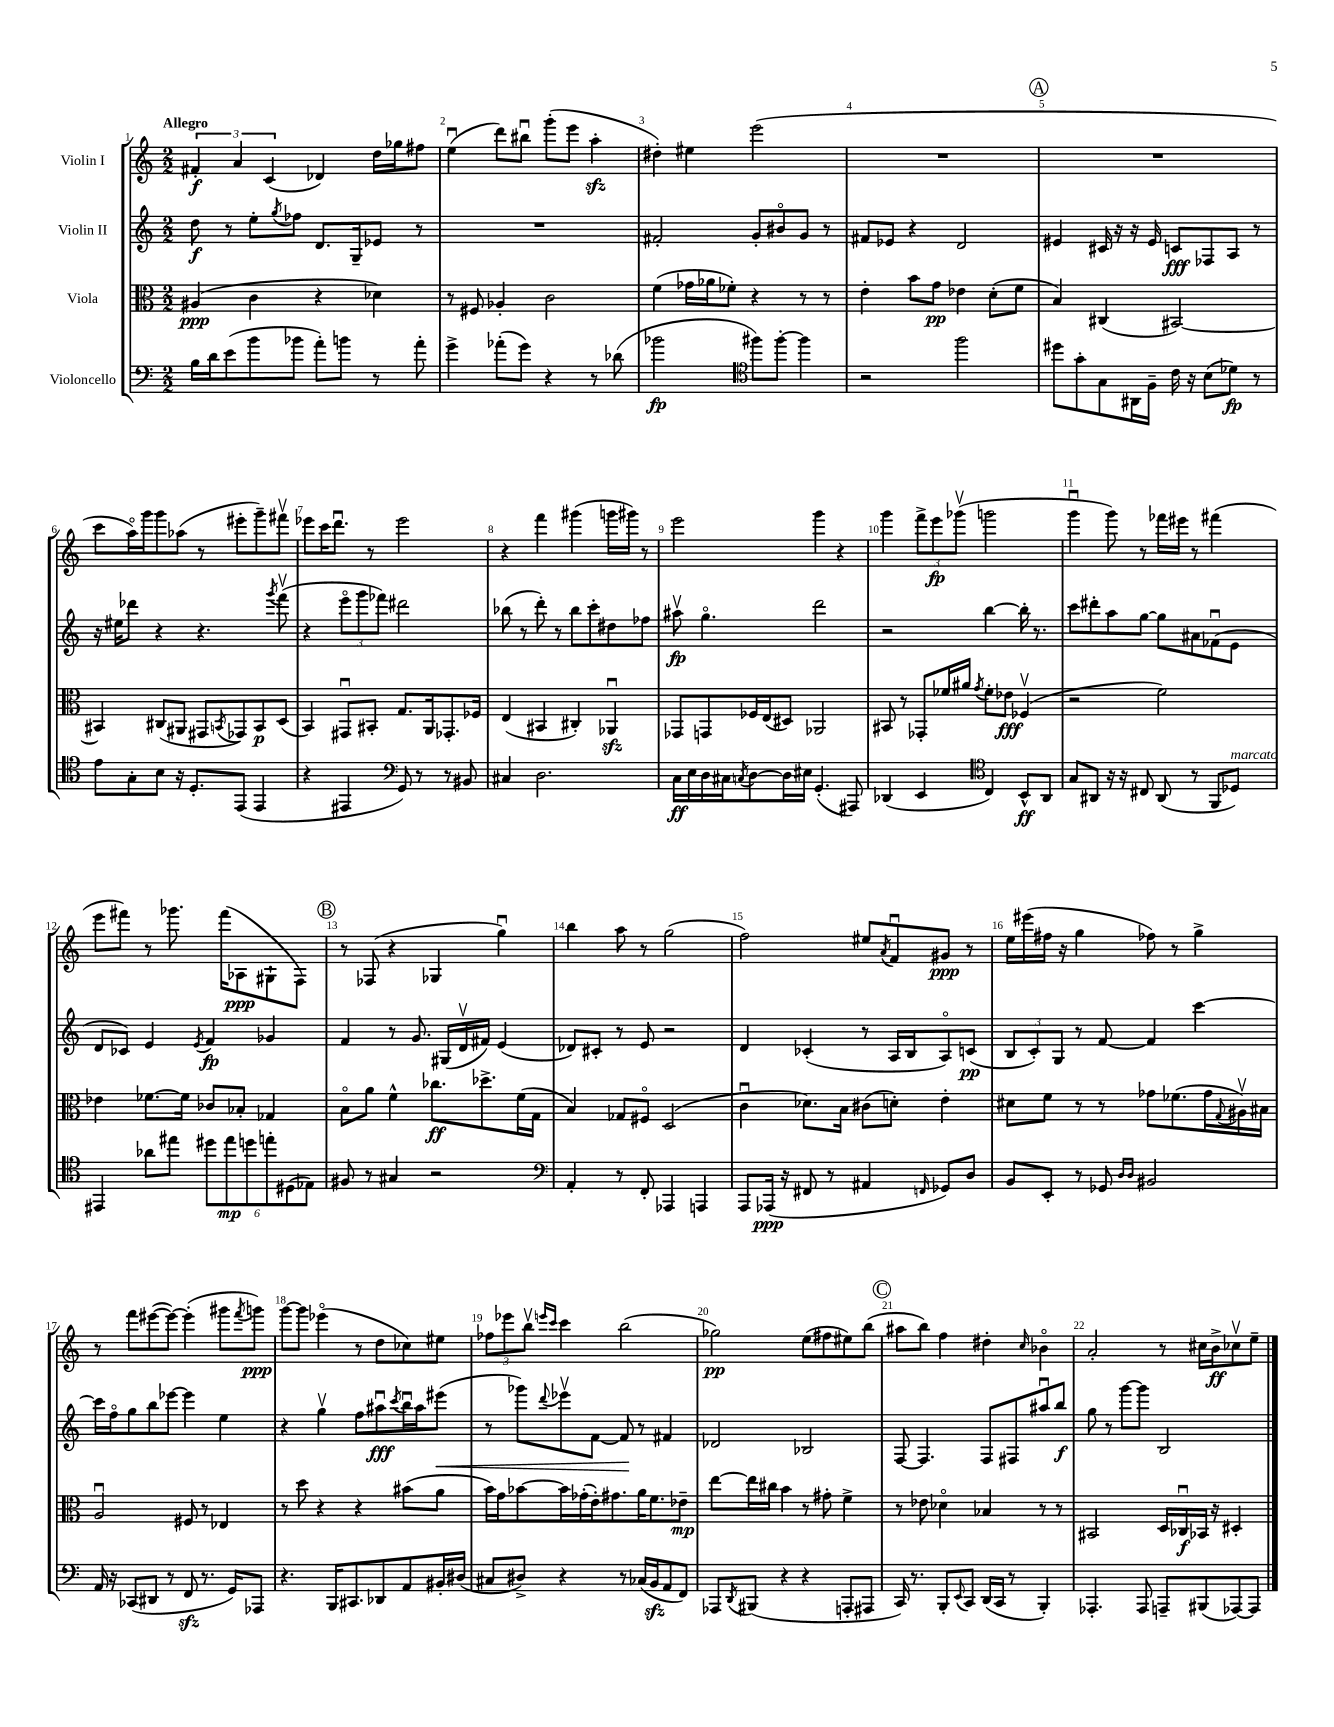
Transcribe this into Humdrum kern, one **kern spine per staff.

**kern	**kern	**kern	**kern
*staff4	*staff3	*staff2	*staff1
*clefF4	*clefC3	*clefG2	*clefG2
*k[]	*k[]	*k[]	*k[]
*M2/2	*M2/2	*M2/2	*M2/2
16B	(4A#	8dd	6f#'
16d	.	.	.
(8e	.	8r	.
.	.	.	6a
8b	4c	8ee'	.
.	.	.	(6c
.	.	8qgg	.
8b-	.	8ff-	.
8a')	4r	8.d	4d-)
8b	.	.	.
.	.	16G~	.
8r	4d-)	8e-	16dd
.	.	.	16gg-
8a'	.	8r	8ff#
=	=	=	=
4g^	8r	1r	(4eeu
.	8F#	.	.
(8a-'	4A-'	.	8ddd)
8g)	.	.	8bb#u
4r	2c	.	(8ggg'
.	.	.	8eee
8r	.	.	4aa'
(8d-	.	.	.
=	=	=	=
2b-	(4f	2f#'	4dd#')
.	16g-	.	4ee#
.	16a-	.	.
.	8f-')	.	.
*clefC4	*	*	*
8ff#)	4r	8g'	(2eee
[8ff#'	.	8b#o	.
4ff#]	8r	8g	.
.	8r	8r	.
=	=	=	=
2r	4e'	8f#	1r
.	.	8e-	.
.	8b	4r	.
.	8g	.	.
2ff	4e-	2d	.
.	(8d'	.	.
.	8f	.	.
=	=	=	=
8dd#	4B)	4e#	1r
8g'	.	.	.
8G	(4C#	16c#	.
.	.	16r	.
16AA#	.	16r	.
16F~	.	16e#	.
16c	[2BB#)	8c	.
16r	.	.	.
(8B	.	8F-	.
8d-)	.	8A	.
8r	.	8r	.
=	=	=	=
8e	4BB#]	16r	8ccc
.	.	16ee#	.
8G'	.	8ddd-	16aao)
.	.	.	16ggg
8B	(8C#	4r	8ggg
16r	8AA#	.	(8aa-
8.D'	.	.	.
.	8GG#	4.r	8r
.	8qBB	.	.
(8EE	8GG-)	.	8eee#'
4EE	8BB	.	8ggg~)
.	.	8qggg	.
.	(8D	(8fffv	8fff#v
=	=	=	=
4r	4BB)	4r	8eee-
.	.	.	16ccc
.	.	.	8.dddu
4EE#	8GG#u	12eeeo	.
.	.	12ggg	.
.	8BB#'	.	8r
.	.	12fff-)	.
*clefF4	*	*	*
8GG)	8.G	2ddd#	2eee-
8r	.	.	.
.	16AA	.	.
8r	8.GG-'	.	.
8BB#	.	.	.
.	16F-	.	.
=	=	=	=
4C#	(4E	(8bb-	4r
.	.	8r	.
2.D	4BB#	8ddd')	4fff
.	.	8r	.
.	4C#')	8bb-	(4ggg#
.	.	8ccc'	.
.	4AA-u	8dd#	16ggg
.	.	.	16ggg#)
.	.	8ff-	8r
=	=	=	=
16C	8GG-	8aa#v	2eee
16E	.	.	.
16D	8GG	4.ggo	.
16C#	.	.	.
8qC	.	.	.
[8D	16F-	.	.
.	(16E	.	.
16D]	8D#)	.	.
16E#	.	.	.
(4.GG'	2AA-	2ddd	4ggg
.	.	.	4r
8AAA#)	.	.	.
=	=	=	=
(4DD-	8BB#	2r	4ggg
.	8r	.	.
4EE	8GG-'	.	12fff^
.	.	.	12eee
.	16f-	.	.
.	.	.	(12ggg-v
.	16a#	.	.
*clefC4	*	*	*
.	8qg	.	.
4C)	8f-'	[4bb	2ggg
.	8e-	.	.
8BB^^	(4F-v	16bb']	.
.	.	8.r	.
8AA	.	.	.
=	=	=	=
8G	2r	8ccc	4gggu
8AA#	.	8ddd#'	.
16r	.	8aa	8ggg)
16r	.	.	.
8C#	.	[8gg	8r
(8AA#	2f)	8gg]	16fff-
.	.	.	16eee#
8r	.	8a#	8r
8FF	.	(8f-u	(4fff#
8D-)	.	8e	.
=	=	=	=
4EE#	4e-	8d	8eee
.	.	8c-)	8fff#)
8a-	[8.f-	4e	8r
8ee#	.	.	8.ggg-
.	16f-]	.	.
.	.	8qe	.
12dd#	8c-	4f	.
.	.	.	(16fff#
12ee#	.	.	.
.	8B-'	.	8A-
12dd	.	.	.
12ee'	4G-	4g-	8G#`
(12D#	.	.	.
.	.	.	8F)
12E-)	.	.	.
=	=	=	=
8F#	8Bo	4f	8r
8r	8a	.	(8F-
4G#	4f^^	8r	4r
.	.	8.g	.
2r	8.cc-	.	4G-
.	.	(16G#	.
.	.	16dv	.
.	8.dd-^	16f#)	.
.	.	(4e	4ggu)
.	(16f	.	.
.	16G	.	.
=	=	=	=
*clefF4	*	*	*
4AA'	4B)	8d-)	4bb
.	.	8c#'	.
8r	8G-	8r	8aa
8FF'	8F#o	8e	8r
4AAA-	(2D	2r	(2gg
4AAA	.	.	.
=	=	=	=
8AAA	4cu	4d	2ff)
(16AAA-	.	.	.
16r	.	.	.
8FF#	8.d-)	(4c-'	.
8r	.	.	.
.	16B	.	.
4AA#	(8c#	8r	8ee#
.	.	.	8qa
.	8d')	16A	8fu
.	.	16B	.
16qqFF	.	.	.
8GG-)	4e'	8Ao)	8g#
8D	.	(8c	8r
=	=	=	=
8BB	8d#	12B	16ee
.	.	.	(16eee#
.	.	12c')	.
8EE'	8f	.	16ff#
.	.	12G	.
.	.	.	16r
8r	8r	8r	4gg
8GG-	8r	[8f	.
16qqD	.	.	.
16qqD	.	.	.
2BB#	8g-	4f]	8ff-)
.	(8.f-	.	8r
.	.	[4ccc	4gg^
.	16g-	.	.
.	8qqG	.	.
.	16A#v)	.	.
.	16B#	.	.
=	=	=	=
16AA	2Au	16ccc]	8r
16r	.	16ffo	.
(8CC-	.	8gg	8fff
8DD#	.	8bb	([8eee#
8r	.	[8eee-	8eee#_)
8FF	8F#	4eee-]	(4eee#']
8.r	8r	.	.
.	4E-	4ee	8ggg#
16GG)	.	.	.
.	.	.	8qfff
8AAA-	.	.	8ggg)
=	=	=	=
4.r	8r	4r	[8ggg
.	8dd	.	8ggg]
.	4r	4ggv	(4eee-o
16BBB	.	.	.
8.CC#	.	.	.
.	4r	8ff	8r
8DD-	.	8aa#u	8dd
.	.	8qccc	.
8AA	(8b#	16bbu	8cc-)
.	.	16aa#	.
16BB#'	8a	(8eee#	8ee#
(16D#	.	.	.
=	=	=	=
8C#	16b)	8r	12ff-
.	16g	.	.
.	.	.	12eee-
8D#^)	[8b-	8ggg-)	.
.	.	.	12bbv
.	.	.	16qqeee
.	.	8qqddd	16qqccc
4r	16b-]	8eee-v	4ccc
.	(16g-'	.	.
.	16e')	[8f	.
.	8.g#	.	.
8r	.	8f]	(2bb
(16C-	16a	8r	.
16BB	8.f	.	.
8AA	.	4f#	.
8FF)	8e-~	.	.
=	=	=	=
8AAA-	[8ee	2d-	2gg-)
8qDD	.	.	.
(8BBB#	16ee]	.	.
.	16cc#	.	.
4r	4b	.	.
4r	8r	2B-	(8ee
.	8g#'	.	8ff#
8AAA'	4f^	.	8ee#)
8AAA#	.	.	(8bb
=	=	=	=
16CC)	8r	[8F	8aa#
8.r	.	.	.
.	8e-	4.F]	8bb)
8BBB'	4d-o	.	4ff
8qqEE	.	.	.
8CC	.	.	.
(16DD	4B-	8F	4dd#'
16CC	.	.	.
8r	.	8F#	.
.	.	.	16qqcc
4BBB')	8r	8aa#u	4b-o
.	8r	8bb	.
=	=	=	=
4.AAA-'	2BB#	8gg	2a'
.	.	8r	.
.	.	[8ggg	.
8AAA-	.	8ggg]	.
8AAA~	16D	2B	8r
.	16C-u	.	.
(8BBB#	16BB-	.	16cc#
.	16r	.	16b^
[8AAA-)	4D#'	.	8cc-v
8AAA-]	.	.	8ee~
==	==	==	==
*-	*-	*-	*-
